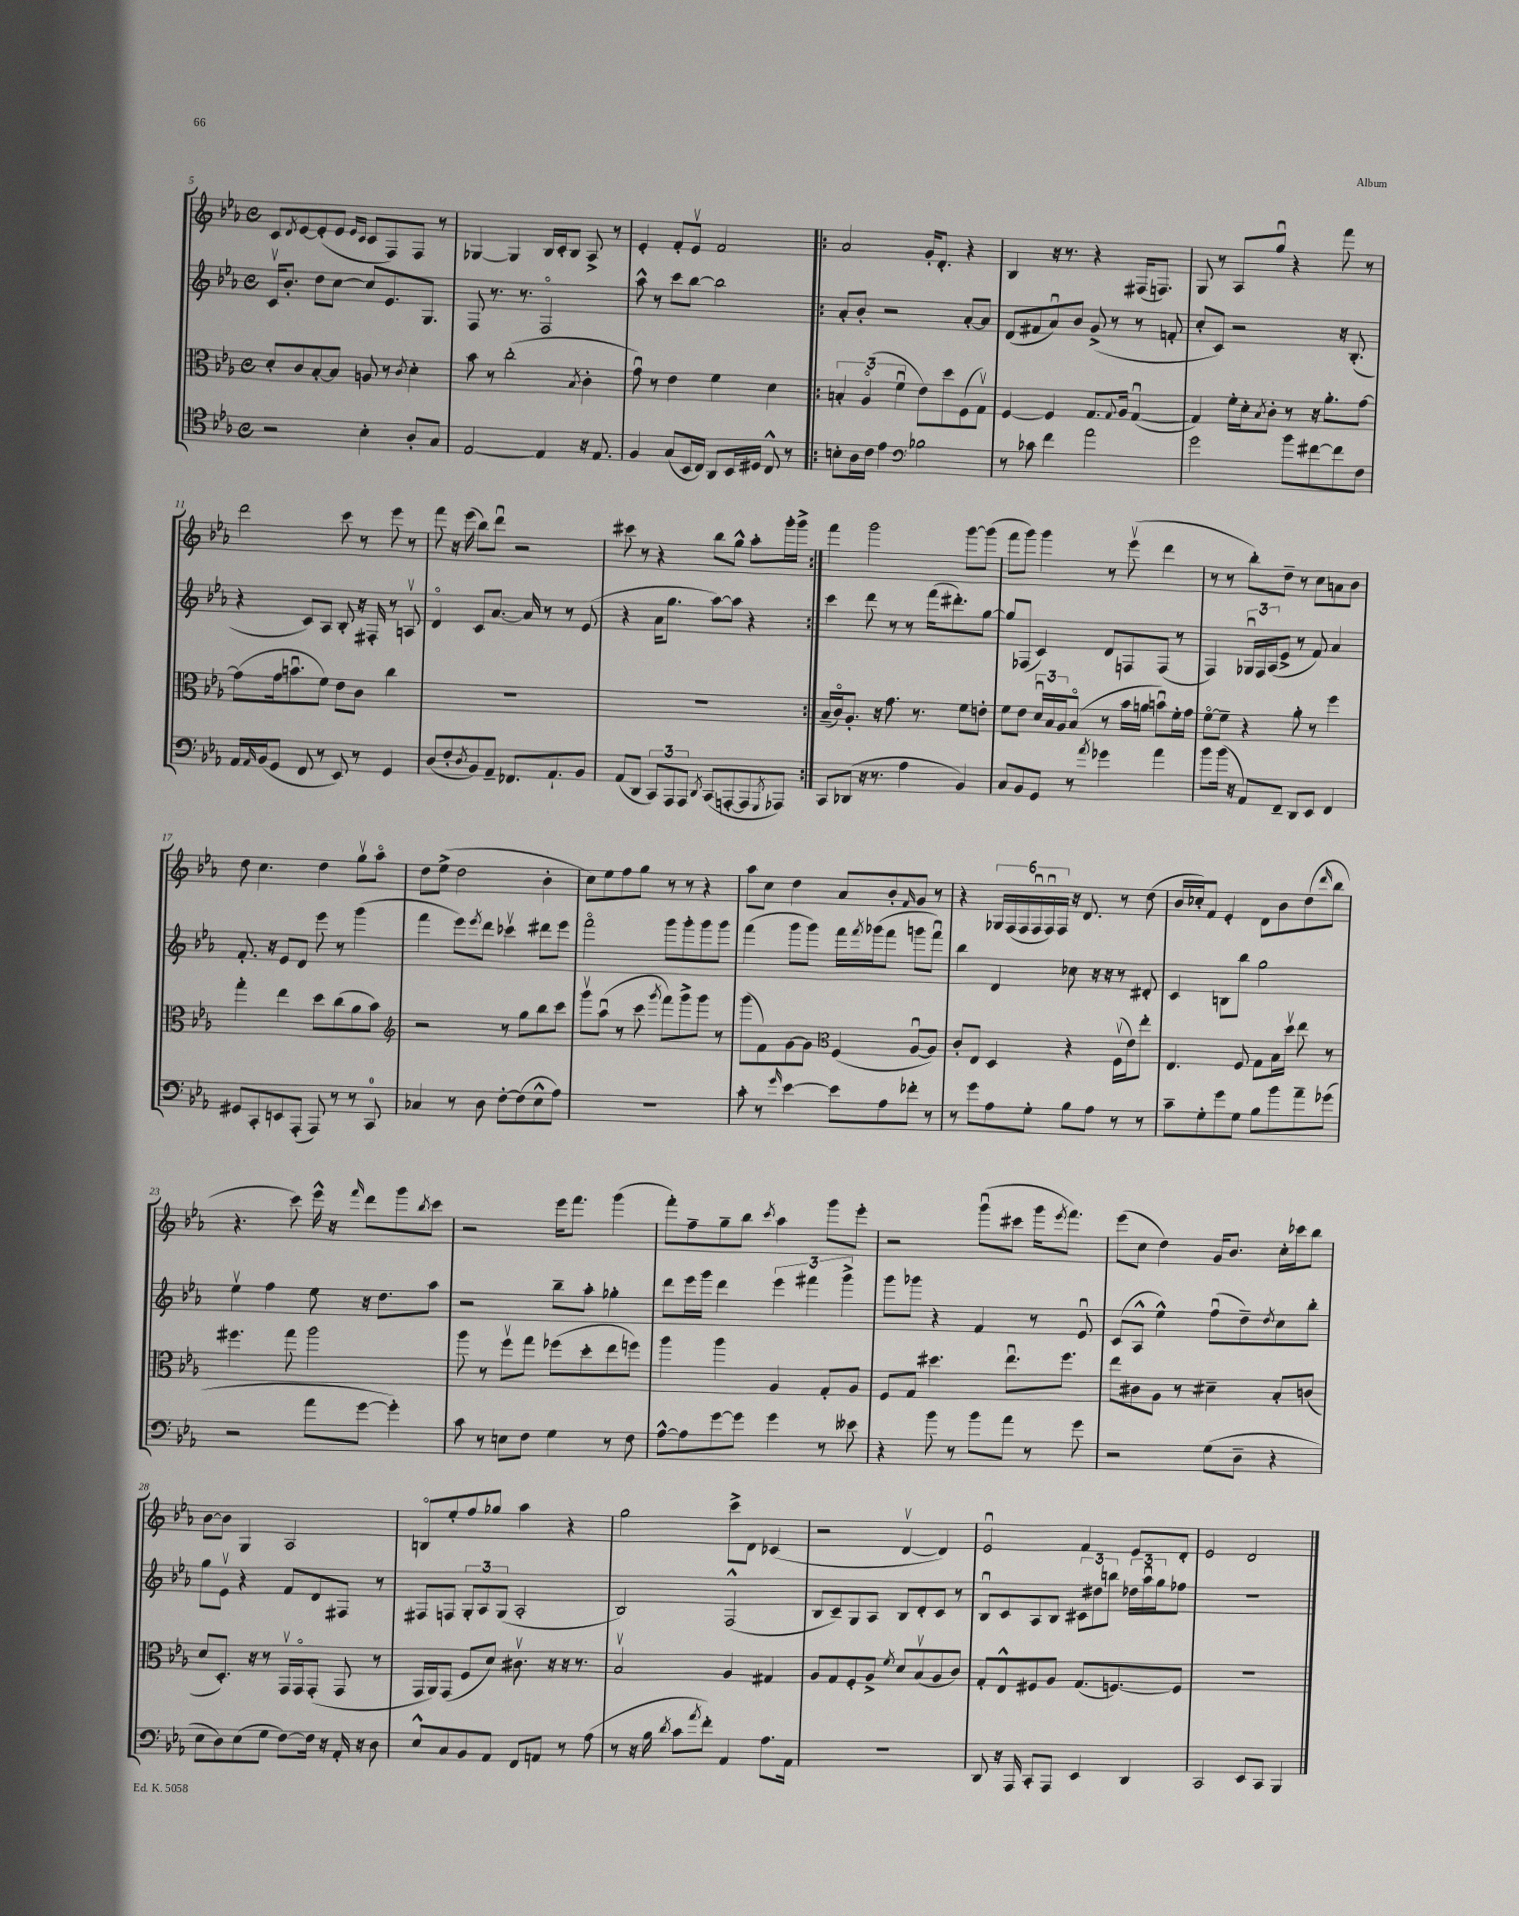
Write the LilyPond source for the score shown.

<<
\new StaffGroup <<
\new Staff = "s0" {
    \clef treble \key ees \major \defaultTimeSignature \time 4/4
    c'8 \acciaccatura { d'8 } ees'8~ ees'8-.( ees'8 \grace { ees'16 c'16 } c'8 f8) f8 r8 |
    ges4~ ges4 bes16 c'16-. bes8 aes8-> r8 |
    ees'4-. f'8-. ees'8\upbow f'2 |
    \repeat volta 2 { aes'2 g'16-. d'8.-. r4 |
    bes4 r16 r8. r4 fis16( f8.) |
    g8 r8 aes8 g''8\downbow r4 f'''8 r8 |
    d'''2 c'''8 r8 ees'''8 r8 |
    f'''8 r16 ees'''16( bes''8) d'''8\downbow r2 |
    cis'''8 r8 r4 bes''8 g''8-^ aes''8-. g'''16-. g'''16-> | }
    f'''4 g'''2 g'''8~ g'''8( |
    f'''8 g'''8) g'''4 r8 ees'''8\upbow( d'''4 |
    r8 r8 bes''8-.) d''8-- r8 c''8 a'8 bes'8 |
    d''8 c''4. d''4 g''8\upbow aes''8\flageolet |
    d''8 ees''8->( d''2 bes'4-. |
    c''8) ees''8 f''8 g''8 r8 r8 r4 |
    aes''8 c''8 d''4 aes'8 bes'8-. \grace { f'16 } g'8 r8 |
    r4 \tuplet 6/4 { ges16 f16( f16 f16\downbow f16\downbow) f16 } r16 d'8. r8 d''8( |
    bes'16 ces''16-.) f'8 ees'4-. d'8 bes'8 d''8( \grace { d'''16 } bes''8 |
    r4. c'''8) ees'''16-^ r16 \grace { f'''16 } d'''8 g'''8 \acciaccatura { bes''8 } c'''8 |
    r2 ees'''16 f'''8. g'''4( |
    f'''8-.) f''8-- g''8-- bes''8 \acciaccatura { c'''8 } aes''4 g'''8 ees'''8-. |
    r2 g'''8\downbow( cis'''8 g'''16 \acciaccatura { ees'''8 } f'''8.) |
    ees'''8( c''8 d''4) g'16 bes'8. c''16-. ces'''16 bes''8 |
    bes'8~ bes'8 g4 aes2 |
    b8\flageolet ees''8-. f''8 ges''8 aes''4 r4 |
    g''2 c'''8-> d'8 ces'4( |
    r2 d'4~\upbow d'4) |
    ees'2\downbow f'4 ees'8 d'8-. |
    ees'2 d'2 \bar "|." |
}
\new Staff = "s1" {
    \clef treble \key ees \major \defaultTimeSignature \time 4/4
    c'16\upbow bes'8.-. d''8 c''8~ c''8 ees'8. g8. |
    f8 r8. r8. f2\flageolet |
    aes''8-^ r8 c'''8 bes''8~ bes''2 |
    \repeat volta 2 { aes'8-. bes'8-. r2 aes'8~-. aes'8 |
    d'8( fis'8 aes'8\downbow) bes'8 g'8->( r8 r8 f'8-. |
    c''8-. c'8) r2 r16 bes8.-.( |
    r4 c'8) aes8 bes8-. r16 fis16-. r8 a8\upbow |
    d'4\flageolet c'8 aes'8.~ aes'16 r8 r8 ees'8( |
    r4 aes'16 g''8. aes''8~) aes''8 r4 | }
    c'''4 d'''8 r8 r8 f'''16( dis'''8.-.) g''8~ |
    g''8 fes8( c'4) d'8 f8 f8( r8 |
    f4) \tuplet 3/2 { ges16\downbow f16 aes16( } ees'8-> r8 f'8) aes'4 |
    f'8.-. r16 ees'8 d'8 ees'''8 r8 g'''4( |
    f'''4 ees'''8) \acciaccatura { ees'''8 } d'''8 ces'''4\upbow dis'''8 ees'''8 |
    f'''2\flageolet g'''8 g'''8-. g'''8 g'''8 |
    f'''4( g'''8 g'''8) f'''16 \acciaccatura { f'''8 } ges'''16( f'''8 g'''8 f'''8\downbow) |
    bes''4 d'4 ces''8 r16 r16 r8 dis'8-. |
    c'4 b8 bes''8 g''2 |
    ees''4\upbow f''4 ees''8 r16 d''8. aes''8 |
    r2 bes''8-- aes''8-. ges''4-. |
    d'''8 ees'''16 g'''16 d'''4 \tuplet 3/2 { ees'''4 fis'''4 g'''4-> } |
    g'''8 ges'''8 r4 f'4 r8 ees'8\downbow |
    c'8( aes8-^ ees''4-^) f''8\downbow( d''8--) \acciaccatura { d''8 } c''8 bes''8-. |
    g''8 ees'8\upbow r4 f'8 d'8 fis8 r8 |
    fis8 f8 \tuplet 3/2 { g8-. aes8 g8( } aes2-. |
    bes2) f2-^( |
    bes8 c'8--) g8 aes8 bes8 d'8-. c'8 r8 |
    bes8\downbow c'8 aes8 bes8 \tuplet 3/2 { cis'8 dis''8 b''8 } \tuplet 3/2 { des''16 aes''16\downbow g''16 } fes''8 |
    R1 \bar "|." |
}
\new Staff = "s2" {
    \clef alto \key ees \major \defaultTimeSignature \time 4/4
    d'8-. c'8 bes8~-. bes8 a8 r8 \acciaccatura { c'8 } d'4-. |
    bes'8 r8 c''2-.( \acciaccatura { bes8 } c'4-. |
    g'8\downbow) r8 ees'4 f'4 d'4 |
    \repeat volta 2 { \tuplet 3/2 { b4-. aes4\flageolet( f'4\downbow } ees'8) d''8 f8( g8\upbow) |
    f4~ f4 g8. \appoggiatura { g8 } aes16 g4~\downbow( |
    g4) f'16-. d'16-. \acciaccatura { bes8 } c'8-. r8 r16 aes'8.-. g'8~ |
    g'8( g'16 b'8.\downbow f'8) ees'8 c'8 c''4 |
    R1 |
    R1 | }
    bes16--( c'16\flageolet) aes8.-. r16 g'8. r8. f'8 e'8-. |
    f'8 ees'8 \tuplet 3/2 { d'16\downbow bes16 aes16 } bes8\flageolet( r8 bes'16 a'16 b'8\downbow) f'16-. g'16 |
    f'8~\flageolet f'8-- r4 aes'8-. r8 f''4 |
    g''4-. ees''4 d''8 c''8( aes'8 bes'8) |
    \clef treble r2 r8 g''8 bes''8 c'''8 |
    g'''8\upbow aes''8\downbow( r8 c'''8 \acciaccatura { g'''8 } f'''8) g'''8-> g'''8 r8 |
    g'''8( f'8) g'8~ g'8 \clef alto f4( aes8~\downbow aes8) |
    c'8-. ees8 d4 r4 f16\upbow( ees'16) ees''8-. |
    ees4. f8 g8 bes16 d''16\upbow ees''8 r8 |
    fis''4. g''8 aes''2 |
    aes''8 r8 f''8\upbow g''8 fes''8( d''8-. ees''8 f''8) |
    aes''4 aes''4 aes4 g8-. aes8 |
    f8 g8 dis''4. ees''8.\downbow f''8. |
    ees''8 cis'8 aes8 r8 dis'4-- bes8-. c'8( |
    d'8 d8.-.) r16 r8 g,16\upbow g,16\flageolet g,8-.( g,8 r8 |
    g,16 aes,16) g,8( f8 d'8) cis'8.\upbow r16 r16 r8. |
    bes2\upbow aes4 gis4 |
    aes8 g8 f8-. aes8-> \acciaccatura { f'8 } d'8 bes8\upbow( aes8 c'8) |
    g8-. ees8-^ fis8 aes8 g8.( f8.~) f8 |
    R1 \bar "|." |
}
\new Staff = "s3" {
    \clef tenor \key ees \major \defaultTimeSignature \time 4/4
    r2 bes4-. aes8-. g8 |
    ees2~ ees4 r16 ees8. |
    f4 g8( bes,16 c16) aes,8 bes,16 dis16 c8-^ r8 |
    \repeat volta 2 { b8-. aes16 c'16 ees'4 \clef bass bes2 |
    r8 ces'8 f'4 aes'2 |
    g'2 bes'8 fis'8~ fis'8 f8 |
    aes,16 \grace { aes,16 } bes,16( g,8 f,8 r8 ees,8) r8 g,4 |
    d8( f8-. \acciaccatura { d8 } bes,8) aes,8-- fes,8. aes,8.-! bes,8 |
    aes,8( d,8 \tuplet 3/2 { c,8) aes,,8 aes,,8 } \acciaccatura { d,8 } c,8( a,,8~-. a,,8 \acciaccatura { g,,8 } aes,,8) | }
    c,8 des,8( r16 r8. aes4 bes,4) |
    c8 bes,8 g,8 r8 \acciaccatura { aes'8 } ges'4 aes'4 |
    bes'8 bes'16( r16 aes,8) f,8-- d,8 ees,8 f,4 |
    gis,8 c,8-. e,8 aes,,8-.( aes,,8) r8 r8 c,8-0 |
    ces4 r8 d8 f8~-. f8( ees8-^ aes8) |
    R1 |
    c'8-. r8 \grace { g'16 } ees'4~ ees'8 aes8 fes'8-. r8 |
    r8 g'8 aes8 g8-. bes8 aes8 r8 r8 |
    c'8-- g8-. g'8 g8 bes8 bes'8 aes'8-- ges'8( |
    r2 aes'8 g'8~ g'4-.) |
    c'8 r8 e8 f8 g4 r8 f8 |
    aes8~-^ aes8 g'8~ g'8 g'4 r8 eeses'8 |
    r4 bes'8 r8 bes'8 aes'8 r8 g'8 |
    r2 g8( d8-- r4 |
    ees8 d8) ees8( g8 f8~) f16 r16 aes,16-. r16 d8 |
    ees8-^ c8 bes,8 aes,8 f,8 a,8 r8 aes8( |
    r8 r16 bes16 \acciaccatura { d'8 } c'8 \acciaccatura { aes'8 } f'8-.) aes,4 aes8. aes,16 |
    R1 |
    d,8 r16 aes,,16 c,8-. aes,,8 ees,4 d,4 |
    c,2 ees,8 c,8 bes,,4 \bar "|." |
}
>>
>>
\layout { \context { \Score currentBarNumber = #5 } }
